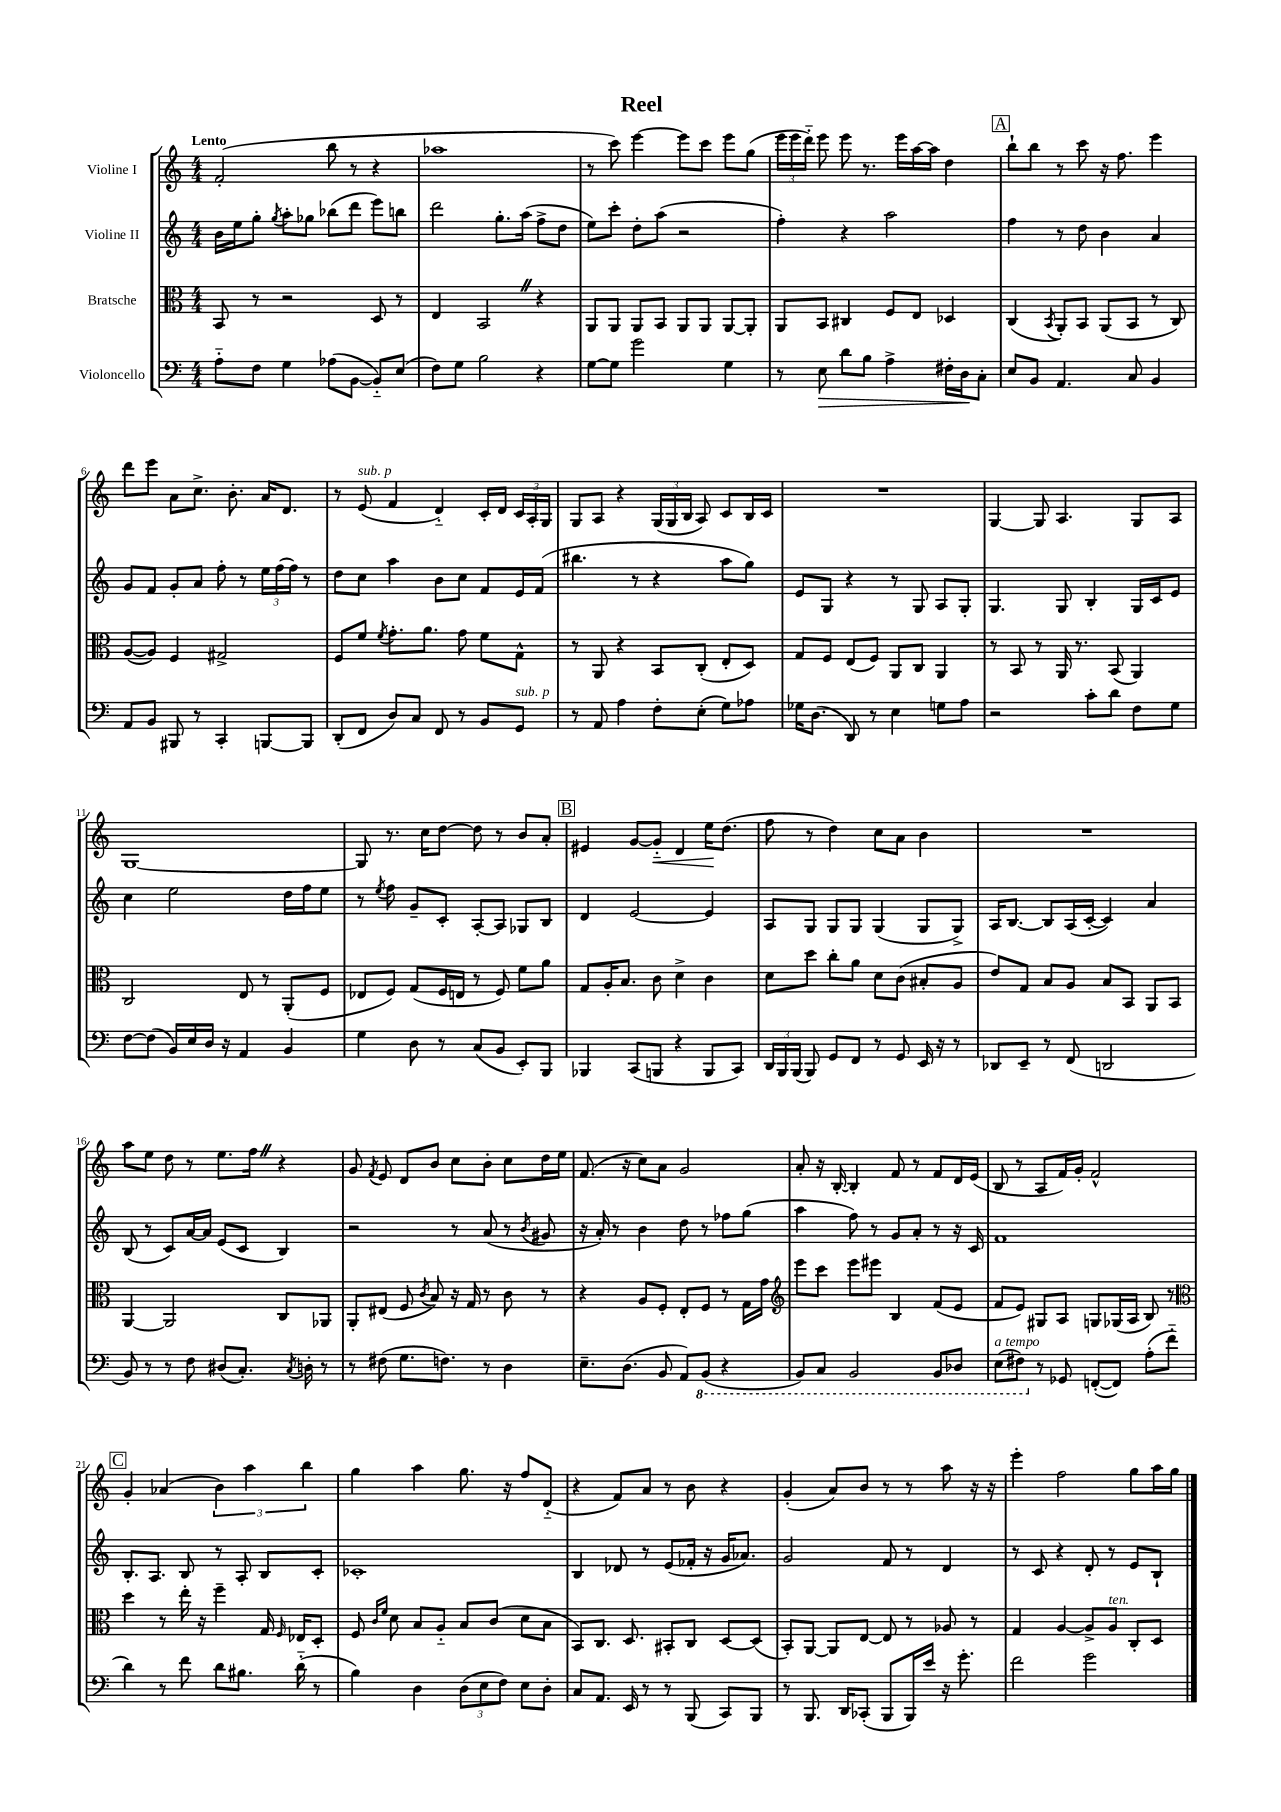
\header { title = "Reel" }
<<
\new StaffGroup <<
\new Staff = "s0" \with { instrumentName = "Violine I" } {
    \clef treble \key c \major \numericTimeSignature \time 4/4 \tempo "Lento"
    \autoBeamOff f'2-.( b''8 r8 r4 |
    aes''1 |
    r8 c'''8) e'''4~ e'''8[ c'''8] e'''8[ g''8]( |
    \tuplet 3/2 { e'''16[ e'''16 d'''16]-_) } e'''8 e'''8 r8. e'''16[ a''16~ a''16] d''4 |
    \mark \markup { \box "A" } b''8[-! b''8] r8 c'''8 r16 f''8. e'''4 |
    d'''8[ e'''8] a'8[ c''8.]-> b'8.-. a'16[ d'8.] |
    r8 e'8^\markup { \italic "sub. p" }( f'4 d'4-_) c'16[-. d'16] \tuplet 3/2 { c'16[ a16-. g16] } |
    g8[ a8] r4 \tuplet 3/2 { g16[( g16 b16] } a8) c'8[ b16 c'16] |
    R1 |
    g4~ g8 a4. g8[ a8] |
    g1~ |
    g8 r8. c''16[ d''8]~ d''8 r8 b'8[ a'8]-. |
    \mark \markup { \box "B" } eis'4 g'8[~ g'8]-_\< d'4 e''16[\! d''8.]( |
    f''8 r8 d''4) c''8[ a'8] b'4 |
    R1 |
    a''8[ e''8] d''8 r8 e''8.[ f''16] \once \override BreathingSign.text = \markup { \musicglyph "scripts.caesura.straight" } \breathe r4 |
    g'8 \acciaccatura { f'8 } e'8 d'8[ b'8] c''8[ b'8]-. c''8[ d''16 e''16] |
    f'8.( r16 c''8[) a'8] g'2 |
    a'8-. r16 b16~-. b4-. f'8 r8 f'8[ d'16 e'16]( |
    b8 r8 a8[ f'16) g'16]-. f'2-^ |
    \mark \markup { \box "C" } g'4-. aes'4( \tuplet 3/2 { b'4) a''4 b''4 } |
    g''4 a''4 g''8. r16 f''8[ d'8]-_( |
    r4 f'8[) a'8] r8 b'8 r4 |
    g'4-.( a'8[) b'8] r8 r8 a''8 r16 r16 |
    e'''4-. f''2 g''8[ a''16 g''16] \bar "|." |
}
\new Staff = "s1" \with { instrumentName = "Violine II" } {
    \clef treble \key c \major \numericTimeSignature \time 4/4
    \autoBeamOff b'16[ e''16 g''8]-. \acciaccatura { g''8 } a''8[-. ges''8] bes''8[( d'''8] e'''8[) b''8] |
    d'''2 g''8.[-. a''16]( f''8[-> d''8] |
    e''8[) c'''8]-. d''8[-. a''8]( r2 |
    f''4-.) r4 a''2 |
    \mark \markup { \box "A" } f''4 r8 d''8 b'4 a'4 |
    g'8[ f'8] g'8[-. a'8] f''8-. r8 \tuplet 3/2 { e''16[ f''16( f''16]) } r8 |
    d''8[ c''8] a''4 b'8[ c''8] f'8[ e'16 f'16]( |
    bis''4. r8 r4 a''8[ g''8]) |
    e'8[ g8] r4 r8 g8 a8[ g8]-. |
    g4. g8 b4-. g16[ c'16 e'8] |
    c''4 e''2 d''16[ f''16 e''8] |
    r8 \acciaccatura { e''8 } f''8 g'8[-- c'8]-. a8[~-. a8] ges8[ b8] |
    \mark \markup { \box "B" } d'4 e'2~ e'4 |
    a8[ g8] g8[ g8] g4( g8[ g8]->) |
    a16[ b8.]~ b8[ a16( c'16]~-. c'4) a'4 |
    b8( r8 c'8[) a'16~ a'16] e'8[( c'8] b4) |
    r2 r8 a'8( r8 \acciaccatura { b'8 } gis'8 |
    r16 a'16-.) r8 b'4 d''8 r8 fes''8[ g''8]( |
    a''4 f''8) r8 g'8[ a'8]-. r8 r16 c'16 |
    f'1 |
    \mark \markup { \box "C" } b8.[-. a8.] b8 r8 a8-. b8[ c'8]-. |
    ces'1-. |
    b4 des'8 r8 e'8[( fes'16]-. r16 g'16[ aes'8.]) |
    g'2 f'8 r8 d'4 |
    r8 c'8 r4 d'8-. r8 e'8[ b8]-! \bar "|." |
}
\new Staff = "s2" \with { instrumentName = "Bratsche" } {
    \clef alto \key c \major \numericTimeSignature \time 4/4
    \autoBeamOff b,8 r8 r2 d8 r8 |
    e4 b,2 \once \override BreathingSign.text = \markup { \musicglyph "scripts.caesura.straight" } \breathe r4 |
    a,8[ a,8] a,8[ b,8] a,8[ a,8] a,8[~ a,8]-. |
    a,8[ b,8] cis4 f8[ e8] des4 |
    \mark \markup { \box "A" } c4( \acciaccatura { b,8 } a,8[-.) b,8] a,8[( b,8] r8 c8) |
    a8[~( a8]) f4 gis2-> |
    f8[ f'8] \acciaccatura { f'8 } g'8.[-. a'8.] g'8 f'8[ g8]-^ |
    r8 a,8 r4 b,8[ c8]-.( e8[-. d8]) |
    g8[ f8] e8[( f8]) a,8[ c8] a,4 |
    r8 b,8 r8 a,16 r8. b,8( a,4) |
    c2 e8 r8 a,8[-.( f8] |
    ees8[ f8]) g8[( f16 e16] r8 f8) f'8[ a'8] |
    \mark \markup { \box "B" } g8[ a16-. b8.] c'8 d'4-> c'4 |
    d'8[ d''8] c''8[-. a'8] d'8[ c'8]( bis8[-. a8] |
    e'8[) g8] b8[ a8] b8[ b,8] a,8[ b,8] |
    a,4~ a,2 c8[ aes,8] |
    a,8[-. eis8]( f8 \acciaccatura { c'8 } b8) r16 g16 r8 c'8 r8 |
    r4 a8[ f8]-. e8[-. f8] r8 g16[ g'16] |
    \clef treble e'''8[ c'''8] e'''8[ eis'''8] b4 f'8[( e'8] |
    f'8[ e'8]) gis8[ a8] g8[ ges16( a16] b8) r8 |
    \mark \markup { \box "C" } \clef alto d''4 r8 e''16-. r16 f''4-- g16 \grace { f16 } ees16[ d8]-. |
    f8 \grace { c'16[ f'16] } d'8 b8[ a8]-_ b8[ c'8]( d'8[ b8] |
    b,8[) c8.] d8. bis,8[-. c8] d8[~ d8]( |
    b,8[-.) a,8]~ a,8[ e8]~ e8 r8 aes8 r8 |
    g4 a4~ a8[-> a8]^\markup { \italic "ten." } c8[-. d8] \bar "|." |
}
\new Staff = "s3" \with { instrumentName = "Violoncello" } {
    \clef bass \key c \major \numericTimeSignature \time 4/4
    \autoBeamOff a8[-_ f8] g4 aes8[( b,8]~ b,8[-_) e8]( |
    f8[) g8] b2 r4 |
    g8[~ g8] g'2 g4 |
    r8 e8\> d'8[ b8] a4-> fis16[-. d16\! c8]-. |
    \mark \markup { \box "A" } e8[ b,8] a,4. c8 b,4 |
    a,8[ b,8] bis,,8 r8 c,4-. b,,8[~ b,,8] |
    d,8[-.( f,8] d8[) c8] f,8 r8 b,8[ g,8]^\markup { \italic "sub. p" } |
    r8 a,8 a4 f8[-. e8]-.( g8[) aes8] |
    ges16[ d8.]( d,8) r8 e4 g8[ a8] |
    r2 c'8[-. d'8] f8[ g8] |
    f8[~ f8]( b,16[) e16 d16] r16 a,4 b,4 |
    g4 d8 r8 c8[( b,8] e,8[-.) b,,8] |
    \mark \markup { \box "B" } bes,,4 c,8[( b,,8] r4 b,,8[ c,8]) |
    \tuplet 3/2 { d,16[ b,,16 b,,16]( } b,,8) g,8[ f,8] r8 g,8 e,16 r16 r8 |
    des,8[ e,8]-- r8 f,8( d,2 |
    b,8) r8 r8 f8 dis8[( c8.]-.) \acciaccatura { c8 } d16-. r8 |
    r8 fis8( g8.[ f8.]) r8 d4 |
    e8.[-- d8.]( b,8 a,8[) \ottava #-1 b,,8]( r4 |
    b,,8[) c,8] b,,2 b,,8[ des,8] |
    e,8[^\markup { \italic "a tempo" }( fis,8]) \ottava #0 r8 ges,8 f,8[~-.( f,8]) a8[-.( f'8]-_ |
    \mark \markup { \box "C" } d'4) r8 f'8 d'8[ bis8.] d'16-_( r8 |
    b4) d4 \tuplet 3/2 { d8[( e8 f8]) } e8[ d8]-. |
    c8[ a,8.] e,16 r8 r8 b,,8( c,8[) b,,8] |
    r8 b,,8. d,16[ ces,8]-.( b,,8[ b,,16) e'16] r16 g'8.-. |
    f'2 g'2 \bar "|." |
}
>>
>>
